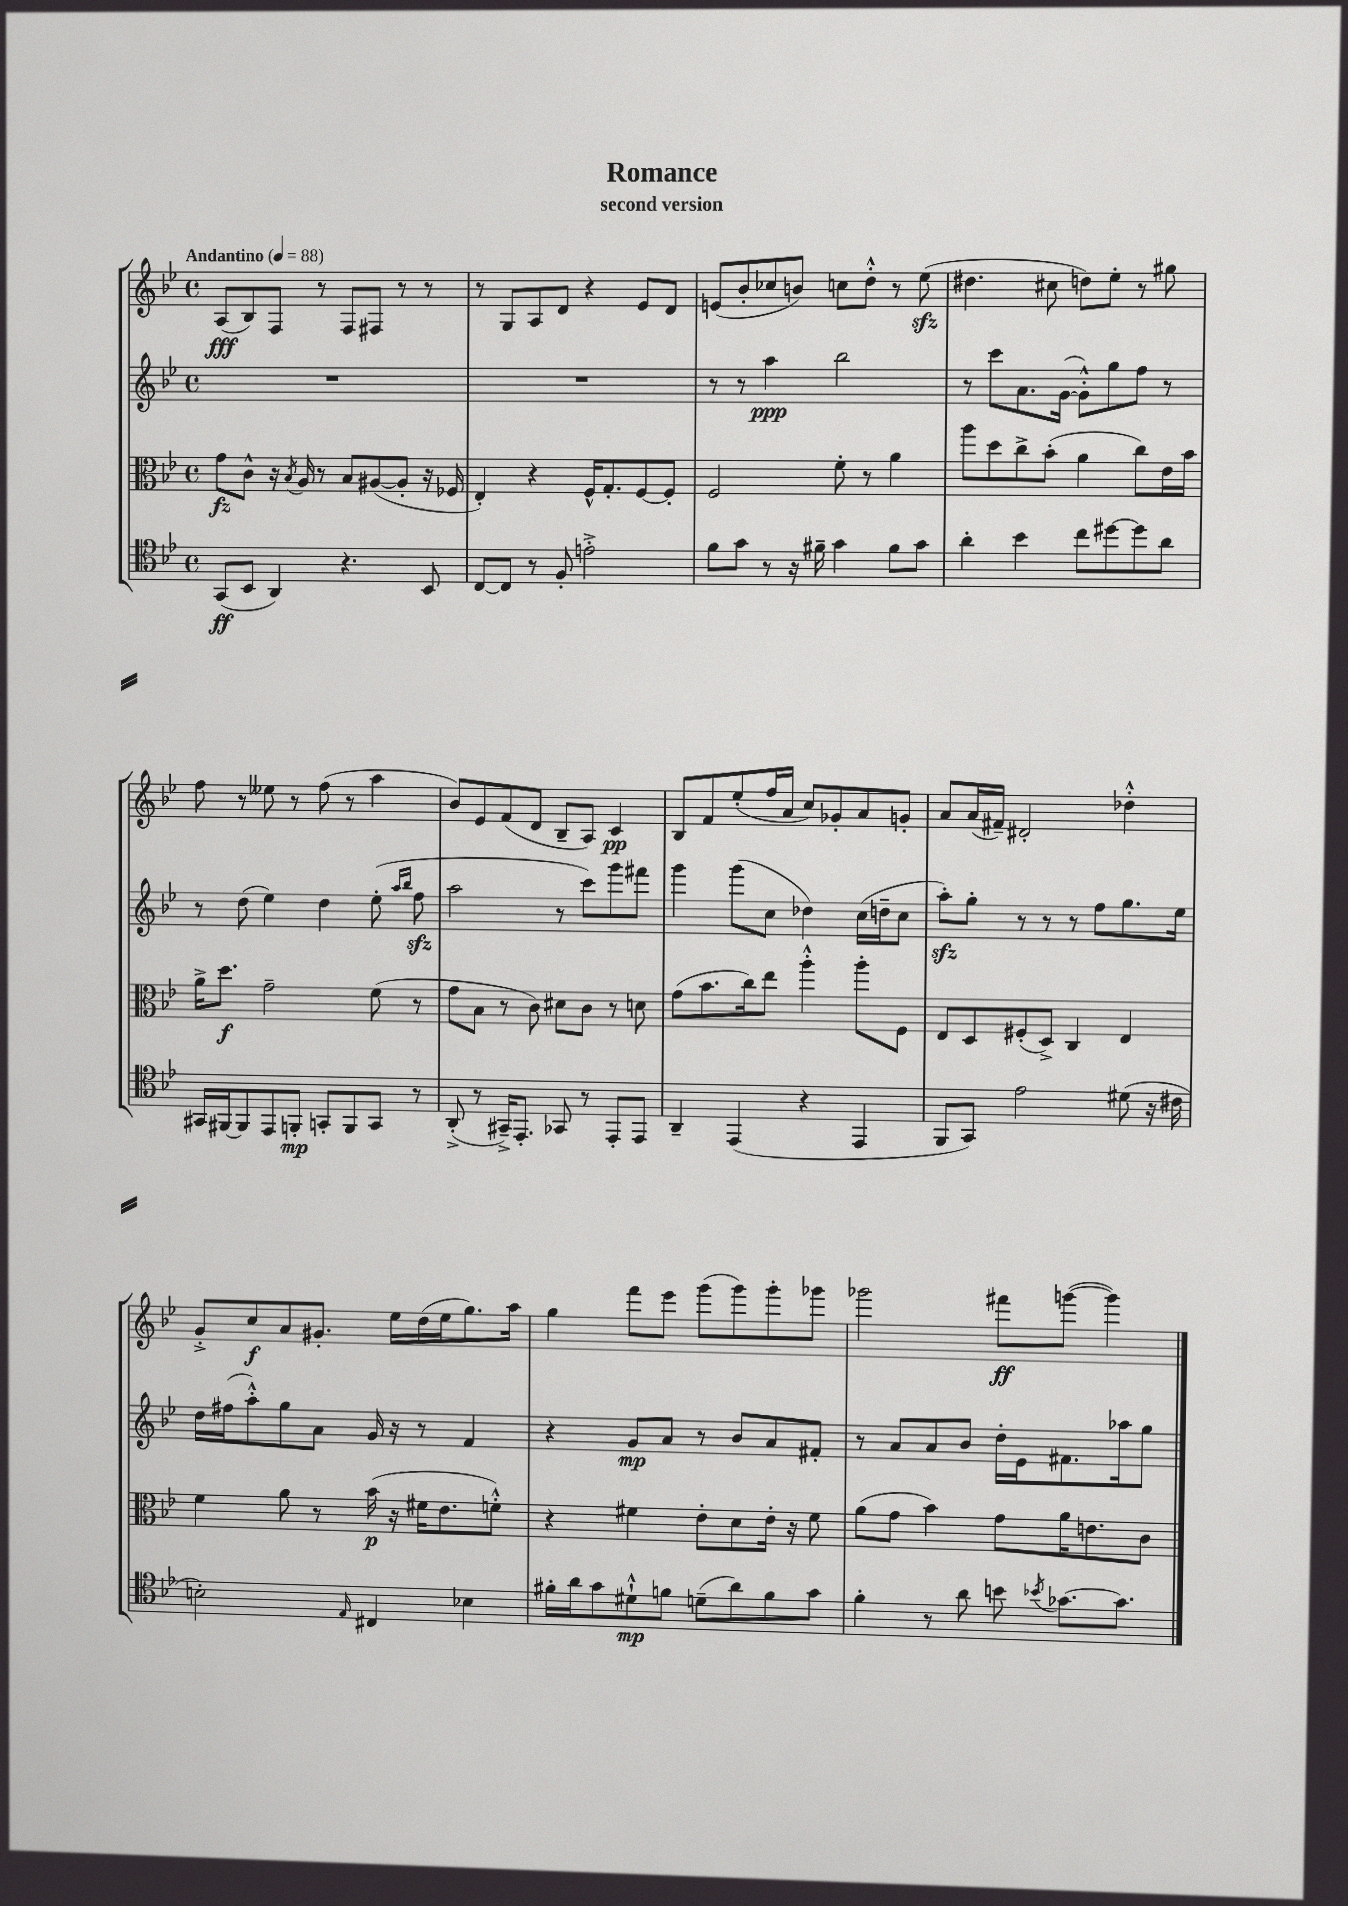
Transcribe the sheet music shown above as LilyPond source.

\header { title = "Romance" subtitle = "second version" }
<<
\new StaffGroup <<
\new Staff = "s0" {
    \clef treble \key bes \major \defaultTimeSignature \time 4/4 \tempo "Andantino" 4 = 88
    \autoBeamOff a8[\fff( bes8) f8] r8 f8[ fis8] r8 r8 |
    r8 g8[ a8 d'8] r4 ees'8[ d'8] |
    e'8[( bes'8-. ces''8 b'8]) c''8[ d''8]-.-^ r8 ees''8\sfz( |
    dis''4. cis''8 d''8[) ees''8]-. r8 gis''8 |
    f''8 r8 eeses''8 r8 f''8( r8 a''4 |
    bes'8[) ees'8 f'8( d'8] bes8[-- a8]) c'4\pp |
    bes8[ f'8 ees''8-.( f''16 a'16] c''8[) ges'8-. a'8 g'8]-. |
    a'8[ a'16( fis'16]--) dis'2-. des''4-.-^ |
    g'8[-.-> c''8\f a'8 gis'8.]-. ees''16[ d''16( ees''16 g''8.) a''16] |
    g''4 f'''8[ ees'''8] g'''8[( g'''8) g'''8-. ges'''8] |
    ges'''2 fis'''8[\ff g'''8]~( g'''4) \bar "|." |
}
\new Staff = "s1" {
    \clef treble \key bes \major \defaultTimeSignature \time 4/4
    \autoBeamOff R1 |
    R1 |
    r8 r8 a''4\ppp bes''2 |
    r8 c'''8[ a'8. g'16]~( g'8[-.-^) g''8 f''8] r8 |
    r8 d''8( ees''4) d''4 ees''8-.( \grace { a''16[ bes''16] } f''8\sfz |
    a''2 r8 c'''8[) g'''8 fis'''8] |
    g'''4 g'''8[( c''8] des''4) c''16[( d''16-- c''8] |
    a''8[-.\sfz) g''8]-. r8 r8 r8 f''8[ g''8. ees''16] |
    d''16[ fis''16( a''8-.-^) g''8 a'8] g'16 r16 r8 f'4 |
    r4 g'8[\mp a'8] r8 bes'8[ a'8 fis'8]-. |
    r8 a'8[ a'8 bes'8] d''16[-. ees'16 fis'8. aes''16 g''8] \bar "|." |
}
\new Staff = "s2" {
    \clef alto \key bes \major \defaultTimeSignature \time 4/4
    \autoBeamOff g'8[\fz c'8]-^ r16 \acciaccatura { bes8 } a16 r8 bes8[ ais8~( ais8]-. r16 fes16 |
    ees4-.) r4 f16[-^ g8.-. f8~ f8]-. |
    f2 f'8-. r8 a'4 |
    a''8[ d''8 c''8-> bes'8]-.( a'4 c''8[) ees'16 bes'16] |
    a'16[-> d''8.]\f g'2-- f'8( r8 |
    g'8[ bes8] r8 c'8) dis'8[ c'8] r8 d'8 |
    g'8[( bes'8. c''16) ees''8] a''4-.-^ a''8[-. f8] |
    ees8[ d8 fis8-.( d8]->) c4 ees4 |
    f'4 a'8 r8 bes'16\p( r16 fis'16[ ees'8. f'8]-.-^) |
    r4 fis'4 ees'8[-. d'8 ees'16]-. r16 fis'8 |
    a'8[( g'8] bes'4) g'8[ a'16 e'8. c'8] \bar "|." |
}
\new Staff = "s3" {
    \clef tenor \key bes \major \defaultTimeSignature \time 4/4
    \autoBeamOff g,8[\ff( bes,8] a,4) r4. bes,8 |
    c8[~ c8] r8 f8-. e'2-.-> |
    f'8[ g'8] r8 r16 fis'16-- g'4 fis'8[ g'8] |
    a'4-. bes'4 c''8[ dis''8~ dis''8 a'8] |
    gis,16[ fis,16~ fis,8 ees,8 f,8]-.\mp g,8[-. f,8 g,8] r8 |
    a,8-.->( r8 gis,16[--->) ees,8.]-. ges,8 r8 ees,8[-. ees,8] |
    a,4-- ees,4( r4 ees,4 |
    f,8[ g,8]) ees'2 dis'8( r16 cis'16 |
    b2-.) \grace { ees16 } cis4 bes4 |
    fis'16[-. a'16 g'8 dis'8-!-^\mp f'8] d'8[--( a'8) f'8 g'8] |
    f'4-. r8 a'8 b'8 \acciaccatura { bes'8 } ges'8.[~ ges'8.] \bar "|." |
}
>>
>>
\layout { \context { \Score \remove "Bar_number_engraver" } }
